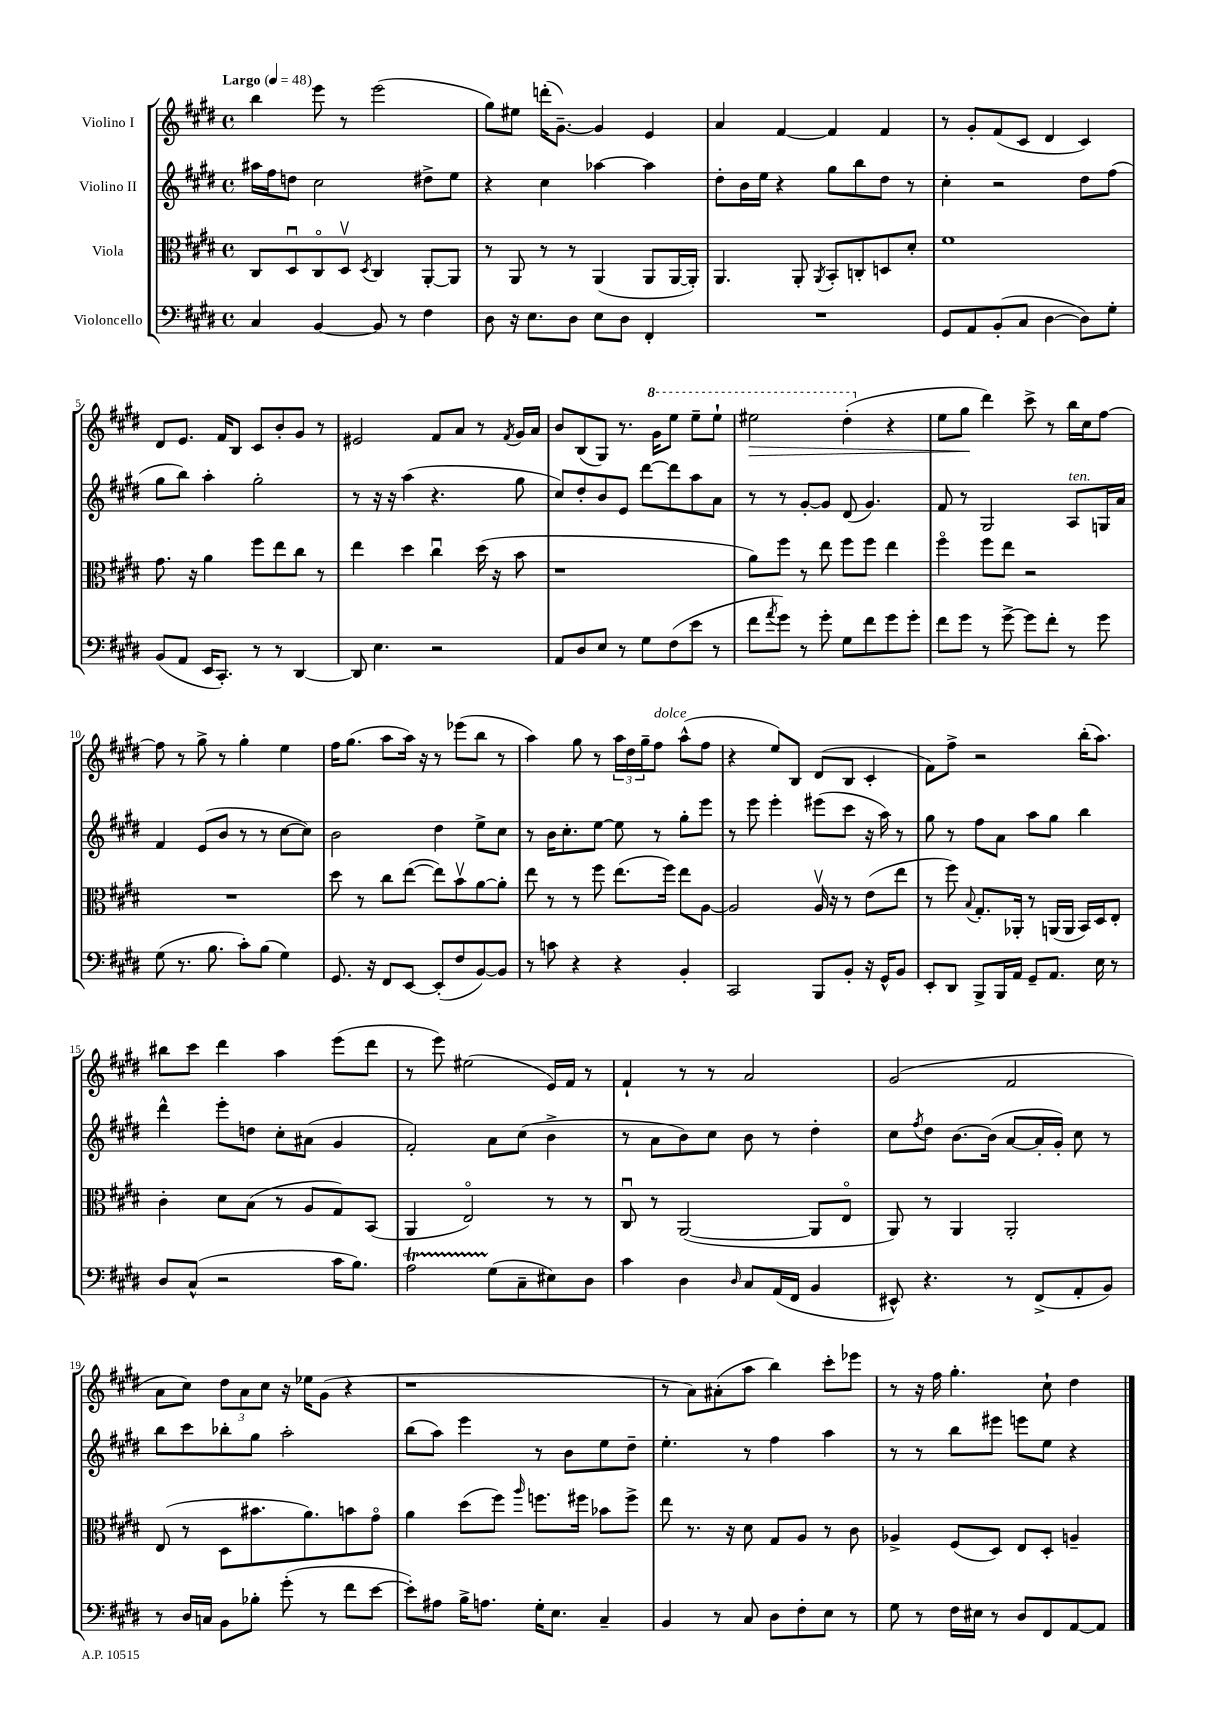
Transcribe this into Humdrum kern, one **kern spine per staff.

**kern	**kern	**kern	**kern	**dynam
*part4	*part3	*part2	*part1	*part1
*staff4	*staff3	*staff2	*staff1	*staff1
*I"Violoncello	*I"Viola	*I"Violino II	*I"Violino I	*
*clefF4	*clefC3	*clefG2	*clefG2	*
*k[f#c#g#d#]	*k[f#c#g#d#]	*k[f#c#g#d#]	*k[f#c#g#d#]	*
*M4/4	*M4/4	*M4/4	*M4/4	*
*met(c)	*met(c)	*met(c)	*met(c)	*
*MM48	*MM48	*MM48	*MM48	*
=1	=1	=1	=1	=1
!	!	!	!LO:TX:a:B:t=Largo	!
4C#/	8C#/L	16aa#X\LL	4bb\	.
.	.	16ff#\J	.	.
.	8D#u/	8ddn\J	.	.
[4BB/	8C#/	2cc#\	8eee\	.
.	8D#v/J	.	8r	.
.	8qD#/	.	.	.
8BB/]	4C#/	.	(2eee\	.
8r	.	.	.	.
4F#\	[8AA'/L	8dd#X^\L	.	.
.	8AA/J]	8ee\J	.	.
=2	=2	=2	=2	=2
8D#\	8r	4r	8gg#\L)	.
16r	8AA/	.	8ee#X\J	.
8.E\L	.	.	.	.
.	8r	4cc#\	(16dddn'\KL	.
.	.	.	[8.g#~\J)	.
8D#\J	8r	.	.	.
8E\L	(4AA/	[4aa-X\	4g#/]	.
8D#\J	.	.	.	.
4FF#'/	8AA/L	4aa-\]	4e/	.
.	[16AA/L	.	.	.
.	16AA'/JJ])	.	.	.
=3	=3	=3	=3	=3
1r	4.AA/	8dd#'\L	4a/	.
.	.	16b\L	.	.
.	.	16ee\JJ	.	.
.	.	4r	[4f#/	.
.	8AA'/	.	.	.
.	8qAA/	.	.	.
.	8BB'/L	8gg#\L	4f#/]	.
.	8Cn'/	8bb\	.	.
.	8Dn/	8dd#\J	4f#/	.
.	8d#'/J	8r	.	.
=4	=4	=4	=4	=4
8GG#/L	1f#	4cc#'\	8r	.
8AA/	.	.	8g#'/L	.
(8BB'/	.	2r	(8f#/	.
8C#/J	.	.	8c#/J	.
[4D#\	.	.	4d#/	.
8D#\L])	.	8dd#\L	4c#/)	.
8G#'\J	.	(8ff#\J	.	.
!!LO:LB:g=z
=5	=5	=5	=5	=5
(8BB/L	8.g#\	8gg#\L	8d#/L	.
8AA/J	.	8bb\J)	8.e/J	.
.	16r	.	.	.
16EE/KL	4a\	4aa'\	.	.
8.CC#'/J)	.	.	16f#/KL	.
.	.	.	8B/J	.
8r	8ff#\L	2gg#'\	8c#/L	.
8r	8ee\	.	8b'/	.
[4DD#/	8cc#\J	.	8g#/J	.
.	8r	.	8r	.
=6	=6	=6	=6	=6
8DD#/]	4ee\	8r	2e#X/	.
4.E\	.	16r	.	.
.	.	16r	.	.
.	4dd#\	(4aa\	.	.
2r	4cc#u\	4.r	8f#/L	.
.	.	.	8a/J	.
.	(16dd#\	.	8r	.
.	16r	.	.	.
.	.	.	8qf#/	.
.	8b\	8gg#\	16g#/LL	.
.	.	.	16a/JJ	.
=7	=7	=7	=7	=7
8AA/L	1r	8cc#/L)	8b/L	.
8D#/	.	8dd#'/	(8B/	.
8E/J	.	8b/	8G#/J)	.
8r	.	8e/J	8.r	.
8G#\L	.	[8ddd#\L	.	.
*	*	*	*8va	*
.	.	.	16gg#\KL	.
(8F#\	.	8ddd#\]	8eee\J	.
8e\J	.	8aa\	8eee~\L	.
8r	.	8a\J	8eee`\J	.
=8	=8	=8	=8	=8
!	!	!	!	!LO:HP:b
8f#\L	8a\L)	8r	2eee#X\	>
8qa/	.	.	.	.
8g#\J)	8ff#\J	8r	.	.
8r	8r	[8g#'/L	.	.
8g#'\	8ee\	8g#/J]	.	.
8G#\L	8ff#\L	(8d#/	(4ddd#'\	.
8f#\	8ff#\J	4.g#/)	.	.
*	*	*	*X8va	*
8g#\	4ee\	.	4r	.
8g#'\J	.	.	.	.
=9	=9	=9	=9	=9
8f#\L	4ff#\	8f#/	8ee\L	.
8g#\J	.	8r	8gg#\J	.
8r	8ff#\L	2G#/	4ddd#\)	]
[8g#^\	8ee\J	.	.	.
8g#\L]	2r	.	8ccc#^\	.
8f#'\J	.	.	8r	.
!	!	!LO:TX:a:i:t=ten.	!	!
8r	.	8A/L	16bb\LL	.
.	.	.	16cc#\J	.
8g#\	.	16Gn/L	[8ff#\J	.
.	.	16a/JJ	.	.
!!LO:LB:g=z
=10	=10	=10	=10	=10
(8G#\	1r	4f#/	8ff#\]	.
8.r	.	.	8r	.
.	.	(8e/L	8gg#^\	.
8.B\	.	.	.	.
.	.	8b/J	8r	.
8c#'\L)	.	8r	4gg#'\	.
(8B\J	.	8r	.	.
4G#\)	.	[8cc#\L	4ee\	.
.	.	8cc#\J])	.	.
=11	=11	=11	=11	=11
8.GG#/	8dd#\	2b\	16ff#\KL	.
.	.	.	(8.gg#\J	.
.	8r	.	.	.
16r	.	.	.	.
8FF#/L	8cc#\L	.	8aa\L	.
[8EE/J	([8ee\J	.	16aa\Jk)	.
.	.	.	16r	.
(8EE'/L]	8ee\L])	4dd#\	8r	.
8F#/	8bv\	.	(8eee-X\L	.
[8BB/)	[8a\	8ee^\L	8bb\J	.
8BB/J]	8a'\J]	8cc#\J	8r	.
=12	=12	=12	=12	=12
8r	8ee\	8r	4aa\)	.
8cn\	8r	16b\KL	.	.
.	.	8.cc#'\	.	.
4r	8r	.	8gg#\	.
.	8ff#\	[8ee\J	8r	.
4r	(8.ee\L	8ee\]	24aa\LL	.
.	.	.	24dd#\	.
.	.	.	24gg#~\J	.
!	!	!	!LO:TX:a:i:t=dolce	!
.	.	8r	8ff#\J	.
.	16ff#\Jk)	.	.	.
4BB'/	8ee\L	8gg#'\L	(8aa^^\L	.
.	[8A\J	8eee\J	8ff#\J	.
=13	=13	=13	=13	=13
2CC#/	2A/]	8r	4r	.
.	.	8eee\	.	.
.	.	4eee'\	8ee/L)	.
.	.	.	8B/J	.
8BBB/L	16Av/	(8eee#X\L	(8d#/L	.
.	16r	.	.	.
8BB'/J	8r	8ccc#\J	8B/J	.
16r	(8e\L	16r	4c#'/	.
16GG#^^/KL	.	16aa\)	.	.
8BB/J	8ee\J	8r	.	.
=14	=14	=14	=14	=14
8EE'/L	8r	8gg#\	8f#\L)	.
8DD#/J	8ff#\)	8r	8ff#^\J	.
.	8qqB/	.	.	.
8BBB^/L	8.G#'/L	8ff#\L	2r	.
16BBB/L	.	8a\J	.	.
16AA/JJ	16AA-X'/Jk	.	.	.
8GG#~/L	8r	8aa\L	.	.
8.AA/J	(16AAn/LL	8gg#\J	.	.
.	16AA/JJ	.	.	.
.	16BB/LL)	4bb\	(16bb'\KL	.
16E\	16D#/J	.	8.aa\J)	.
8r	8E'/J	.	.	.
!!LO:LB:g=z
=15	=15	=15	=15	=15
8D#/L	4c#'\	4ddd#^^\	8bb#X\L	.
(8C#^^/J	.	.	8ccc#\J	.
2r	8d#\L	8eee'\L	4ddd#\	.
.	(8B\J	8ddn\J	.	.
.	8r	8cc#'\L	4aa\	.
.	8A/L	(8a#X\J	.	.
16c#\KL	8G#/)	4g#/	(8eee\L	.
8.B\J)	.	.	.	.
.	(8BB/J	.	8ddd#\J	.
=16	=16	=16	=16	=16
2AT\	4AA/	2f#'/)	8r	.
.	.	.	8eee\)	.
.	2E/)	.	(2ee#X\	.
(8G#\L	.	8a\L	.	.
8C#~\	.	(8cc#\J	.	.
8E#X\)	8r	4b^\	16e/LL)	.
.	.	.	16f#/JJ	.
8D#\J	8r	.	8r	.
=17	=17	=17	=17	=17
4c#\	8C#u/	8r	4f#`/	.
.	8r	8a\L	.	.
4D#\	([2AA/	8b\)	8r	.
.	.	8cc#\J	8r	.
16qqD#/	.	.	.	.
8C#/L	.	8b\	2a/	.
(16AA/L	.	8r	.	.
16FF#/JJ	.	.	.	.
4BB/	8AA/L]	4dd#'\	.	.
.	8E/J	.	.	.
=18	=18	=18	=18	=18
8EE#X^^/)	8AA/)	8cc#\L	(2g#/	.
.	.	8qff#/	.	.
4.r	8r	8dd#\J	.	.
.	4AA/	[8.b\L	.	.
.	.	(16b\Jk]	.	.
8r	2AA'/	[8a/L	2f#/	.
(8FF#^/L	.	16a'/L]	.	.
.	.	16g#'/JJ)	.	.
8AA'/	.	8cc#\	.	.
8BB/J)	.	8r	.	.
!!LO:LB:g=z
=19	=19	=19	=19	=19
8r	(8E/	8bb\L	8a\L	.
16D#/LL	8r	8ccc#\	8cc#\J)	.
16Cn/JJ	.	.	.	.
8BB\L	8D#\L	8bb-X'\	12dd#\L	.
.	.	.	12a\	.
8B-X'\J	8.b#X\	8gg#\J	.	.
.	.	.	12cc#\J	.
(8g#'\	.	2aa'\	16r	.
.	8.a\)	.	16ee-X\KL	.
8r	.	.	(8g#\J	.
8f#\L	8bn\	.	4r	.
[8e\J	8g#\J	.	.	.
=20	=20	=20	=20	=20
8e'\L])	4a\	(8bb\L	1r	.
8A#X\J	.	8aa\J)	.	.
16B^\KL	(8dd#\L	4eee\	.	.
8.An\J	.	.	.	.
.	8ff#\J)	.	.	.
.	16qqaa/	.	.	.
16G#'\KL	8.ffn\L	8r	.	.
8.E\J	.	.	.	.
.	.	8b\L	.	.
.	16ff#X\Jk	.	.	.
4C#~/	8b-X\L	8ee\	.	.
.	8ff#^\J	8dd#~\J	.	.
=21	=21	=21	=21	=21
4BB/	8ee\	4.ee'\	8r	.
.	8.r	.	8a\L)	.
8r	.	.	(8a#X'\	.
.	16r	.	.	.
8C#/	8d#\	8r	8aa\J	.
8D#\L	8G#/L	4ff#\	4bb\)	.
8F#'\	8A/J	.	.	.
8E\J	8r	4aa\	8ccc#'\L	.
8r	8c#\	.	8eee-X\J	.
=22	=22	=22	=22	=22
8G#\	4A-X^/	8r	8r	.
8r	.	8r	16r	.
.	.	.	16ff#\	.
16F#\LL	(8F#/L	8bb\L	4.gg#'\	.
16E#X\JJ	.	.	.	.
8r	8D#/J)	8eee#X\J	.	.
8D#/L	8E/L	8eeen\L	.	.
8FF#/	8D#'/J	8ee\J	8cc#`\	.
[8AA/	4An~/	4r	4dd#\	.
8AA/J]	.	.	.	.
==	==	==	==	==
*-	*-	*-	*-	*-
